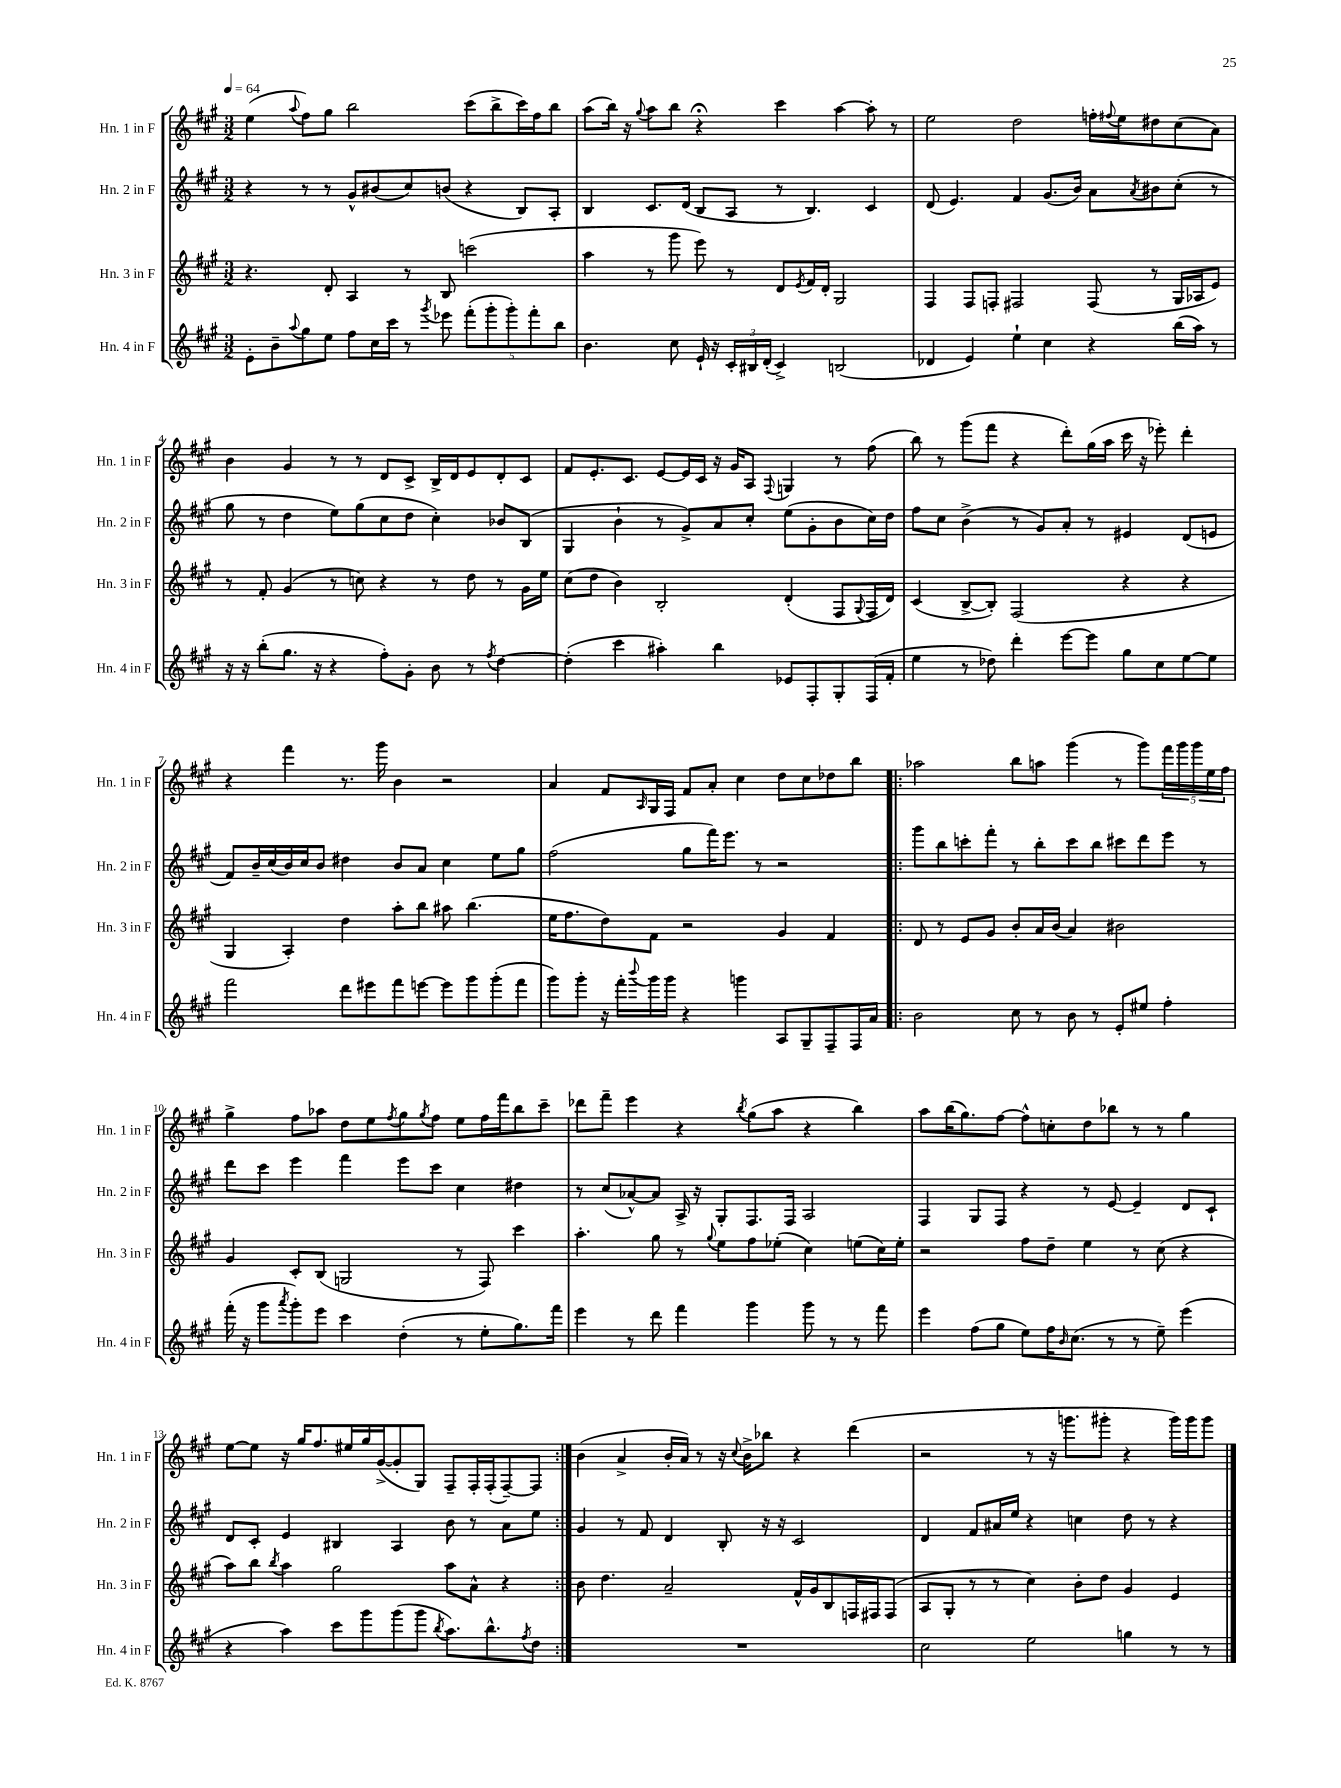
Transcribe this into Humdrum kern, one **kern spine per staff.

**kern	**kern	**kern	**kern
*staff4	*staff3	*staff2	*staff1
*clefG2	*clefG2	*clefG2	*clefG2
*k[f#c#g#]	*k[f#c#g#]	*k[f#c#g#]	*k[f#c#g#]
*M3/2	*M3/2	*M3/2	*M3/2
*MM64	*MM64	*MM64	*MM64
8e'	4.r	4r	(4ee
8b~	.	.	.
8qqaa	.	.	8qqaa
8gg#	.	8r	8ff#)
8ee	8d'	8r	8gg#
8ff#	4A	8g#^^	2bb
16cc#	.	(8b#	.
16ccc#	.	.	.
8r	8r	8cc#)	.
8qggg#	.	.	.
8eee-	8B	(8b	.
(10fff#'	(2ccc	4r	(8ccc#
10ggg#'	.	.	.
.	.	.	8bb^
10ggg#')	.	.	.
.	.	8B)	16ccc#)
10fff#'	.	.	.
.	.	.	16ff#
.	.	8A'	8bb
10bb	.	.	.
=	=	=	=
4.b	4aa	4B	(8aa
.	.	.	16bb)
.	.	.	16r
.	.	.	8qqgg#
.	8r	8.c#	8aa
8cc#	8ggg#	.	8bb
.	.	(16d	.
16e`	8eee)	8B	4r;
16r	.	.	.
24c#'	8r	8A	.
24B#	.	.	.
(24d'	.	.	.
4c#^)	8d	8r	4ccc#
.	8qe	.	.
.	16f#	4.B)	.
.	16d'	.	.
(2B	2G#	.	[4aa
.	.	4c#	8aa']
.	.	.	8r
=	=	=	=
4d-	4F#	(8d	2ee
.	.	4.e)	.
4e)	8F#	.	.
.	8F'	.	.
4ee`	2F#	4f#	2dd
4cc#	.	(8.g#	.
.	.	16b)	.
4r	(8F#	8a	16ff'
.	.	.	8qqff#
.	.	.	16ee
.	.	8qa	.
.	8r	8b#	8dd#
(16bb	16G#	(8cc#'	(8cc#
16aa)	16A-	.	.
8r	8e)	8r	8a)
=	=	=	=
16r	8r	8gg#	4b
16r	.	.	.
(8bb'	8f#'	8r	.
8.gg#	(4g#	4dd	4g#
16r	.	.	.
4r	8r	8ee)	8r
.	8cc)	(8gg#	8r
8ff#')	4r	8cc#	8d
8g#'	.	8dd	8c#^
8b	8r	4cc#')	16B^
.	.	.	16d
8r	8dd	.	8e
8qff#	.	.	.
[4dd	8r	8b-	8d'
.	16g#	(8B	8c#
.	16ee	.	.
=	=	=	=
(4dd']	(8cc#	4G#	8f#
.	8dd	.	8.e'
4ccc#	4b)	4b`	.
.	.	.	8.c#
4aa#')	2B'	8r	[8e
.	.	8g#^)	16e]
.	.	.	16c#
4bb	.	8a	16r
.	.	.	16g#
.	.	8cc#'	8A
.	.	.	8qqF#
8e-	(4d'	(8ee	4G
8F#'	.	8g#'	.
8G#'	8F#	8b	8r
.	8qqG#	.	.
(16F#	16F#	16cc#)	(8ff#
16f#'	16d)	16dd	.
=	=	=	=
4ee	(4c#	8ff#	8bb)
.	.	8cc#	8r
8r	[8B^	(4b^	(8ggg#
8dd-)	8B'])	.	8fff#
4ddd'	(2F#	8r	4r
.	.	8g#)	.
[8eee	.	8a'	8ddd')
8eee]	.	8r	(16gg#
.	.	.	16aa
8gg#	4r	4e#	16ccc#
.	.	.	16r
8cc#	.	.	8eee-')
[8ee	4r	(8d	4ddd'
8ee]	.	8e	.
=	=	=	=
2fff#	4G#	8f#)	4r
.	.	16b~	.
.	.	(16cc#	.
.	4A')	16b)	4fff#
.	.	16cc#	.
.	.	8b	.
8ddd	4dd	4dd#	8.r
8eee#	.	.	.
.	.	.	16ggg#
8fff#	8aa'	8b	4b
[8eee	8bb	8a	.
8eee]	8aa#	4cc#	2r
8ggg#	(4.bb	.	.
(8ggg#'	.	8ee	.
8fff#	.	8gg#	.
=	=	=	=
8ggg#)	16ee	(2ff#	4a
.	8.ff#	.	.
8ggg#'	.	.	.
16r	8dd)	.	8f#
16fff#'	.	.	.
8qqbbb	.	.	16qqA
16ggg#	8f#	.	16G#
16ggg#	.	.	16F#
4r	2r	8gg#	8f#
.	.	16fff#)	8a'
.	.	8.eee	.
4ggg	.	.	4cc#
.	.	8r	.
8A	4g#	2r	8dd
8G#~	.	.	8cc#
8F#~	4f#	.	8dd-
16F#	.	.	8bb
16a	.	.	.
=!|:	=!|:	=!|:	=!|:
2b	8d	8ggg#	2aa-
.	8r	8bb	.
.	8e	8ccc'	.
.	8g#	8fff#'	.
8cc#	8b'	8r	8bb
8r	16a	8bb'	8aa
.	(16b	.	.
8b	4a)	8ccc	(4ggg#
8r	.	8bb	.
8e'	2b#	8ccc#	8r
8ee#	.	8ddd	8ggg#)
4ff#'	.	8eee	20fff#
.	.	.	20ggg#
.	.	.	20ggg#
.	.	8r	.
.	.	.	20ee
.	.	.	20ff#
=	=	=	=
(16fff#'	4g#	8ddd	4gg#^
16r	.	.	.
8ggg#	.	8ccc#	.
8qaaa	.	.	.
8ggg#')	8c#'	4eee	8ff#
8eee	(8B	.	8aa-
4ccc#	2G	4fff#	8dd
.	.	.	8ee
.	.	.	8qff#
(4dd'	.	8eee	8gg#
.	.	.	8qgg#
.	.	8ccc#	8ff#
8r	8r	4cc#	8ee
8ee'	8F#)	.	16ff#
.	.	.	16fff#
8.gg#)	4ccc#	4dd#	8bb
.	.	.	8ccc#~
16fff#	.	.	.
=	=	=	=
4eee	4.aa'	8r	8ddd-
.	.	(8cc#	8fff#~
8r	.	[8a-^^)	4eee
8ddd	8gg#	8a-]	.
4fff#	8r	16A^	4r
.	.	16r	.
.	8qqgg#	.	.
.	8ee	8G#'	.
.	.	.	8qbb
4ggg#	8ff#	8.F#	(8gg#
.	(8ee-'	.	8aa
.	.	16F#	.
8ggg#	4cc#)	2A	4r
8r	.	.	.
8r	(8ee	.	4bb)
8fff#	16cc#)	.	.
.	16ee'	.	.
=	=	=	=
4eee	2r	4F#	8aa
.	.	.	(16bb
.	.	.	8.gg#)
(8ff#	.	8G#	.
8gg#	.	8F#	[8ff#
8ee)	8ff#	4r	8ff#^^]
16ff#	8dd~	.	8cc'
16qqb	.	.	.
(8.cc#	.	.	.
.	4ee	8r	8dd
8r	.	[8e	8bb-
8r	8r	4e~]	8r
8ee~)	(8cc#	.	8r
(4eee	4r	8d	4gg#
.	.	8c#`	.
=	=	=	=
4r	8aa)	8d	[8ee
.	8bb	8c#'	8ee]
.	8qbb	.	.
4aa)	4aa	4e	16r
.	.	.	16gg#
.	.	.	8.ff#
8ccc#	2gg#	4B#	.
.	.	.	16ee#
8ggg#	.	.	16gg#
.	.	.	([16g#^
(8ggg#	.	4A	8g#']
8ggg#	.	.	8G#)
8qbb	.	.	.
8.aa)	8aa	8b	8F#~
.	8a^^	8r	16F#'
8.bb^^	.	.	(16F#'
.	4r	8a	[8F#~)
8qff#	.	.	.
8dd	.	8ee	8F#]
=:|!	=:|!	=:|!	=:|!
1.r	8b	4g#	(4b
.	4.dd	.	.
.	.	8r	4a^
.	.	8f#	.
.	2a~	4d	16b'
.	.	.	16a)
.	.	.	8r
.	.	8B'	16r
.	.	.	8qqcc#
.	.	.	16b^
.	.	16r	8bb-
.	.	16r	.
.	16f#^^	2c#	4r
.	16g#	.	.
.	8B	.	.
.	16F	.	(4ddd
.	16F#	.	.
.	(8F#	.	.
=	=	=	=
2cc#	8A	4d	2r
.	8G#'	.	.
.	8r	8f#	.
.	8r	16a#	.
.	.	16ee	.
2ee	4cc#)	4r	8r
.	.	.	16r
.	.	.	8.ggg
.	8b'	4cc	.
.	8dd	.	8ggg#'
4gg	4g#	8dd	4r
.	.	8r	.
8r	4e	4r	16ggg#)
.	.	.	16ggg#
8r	.	.	8ggg#
==	==	==	==
*-	*-	*-	*-
